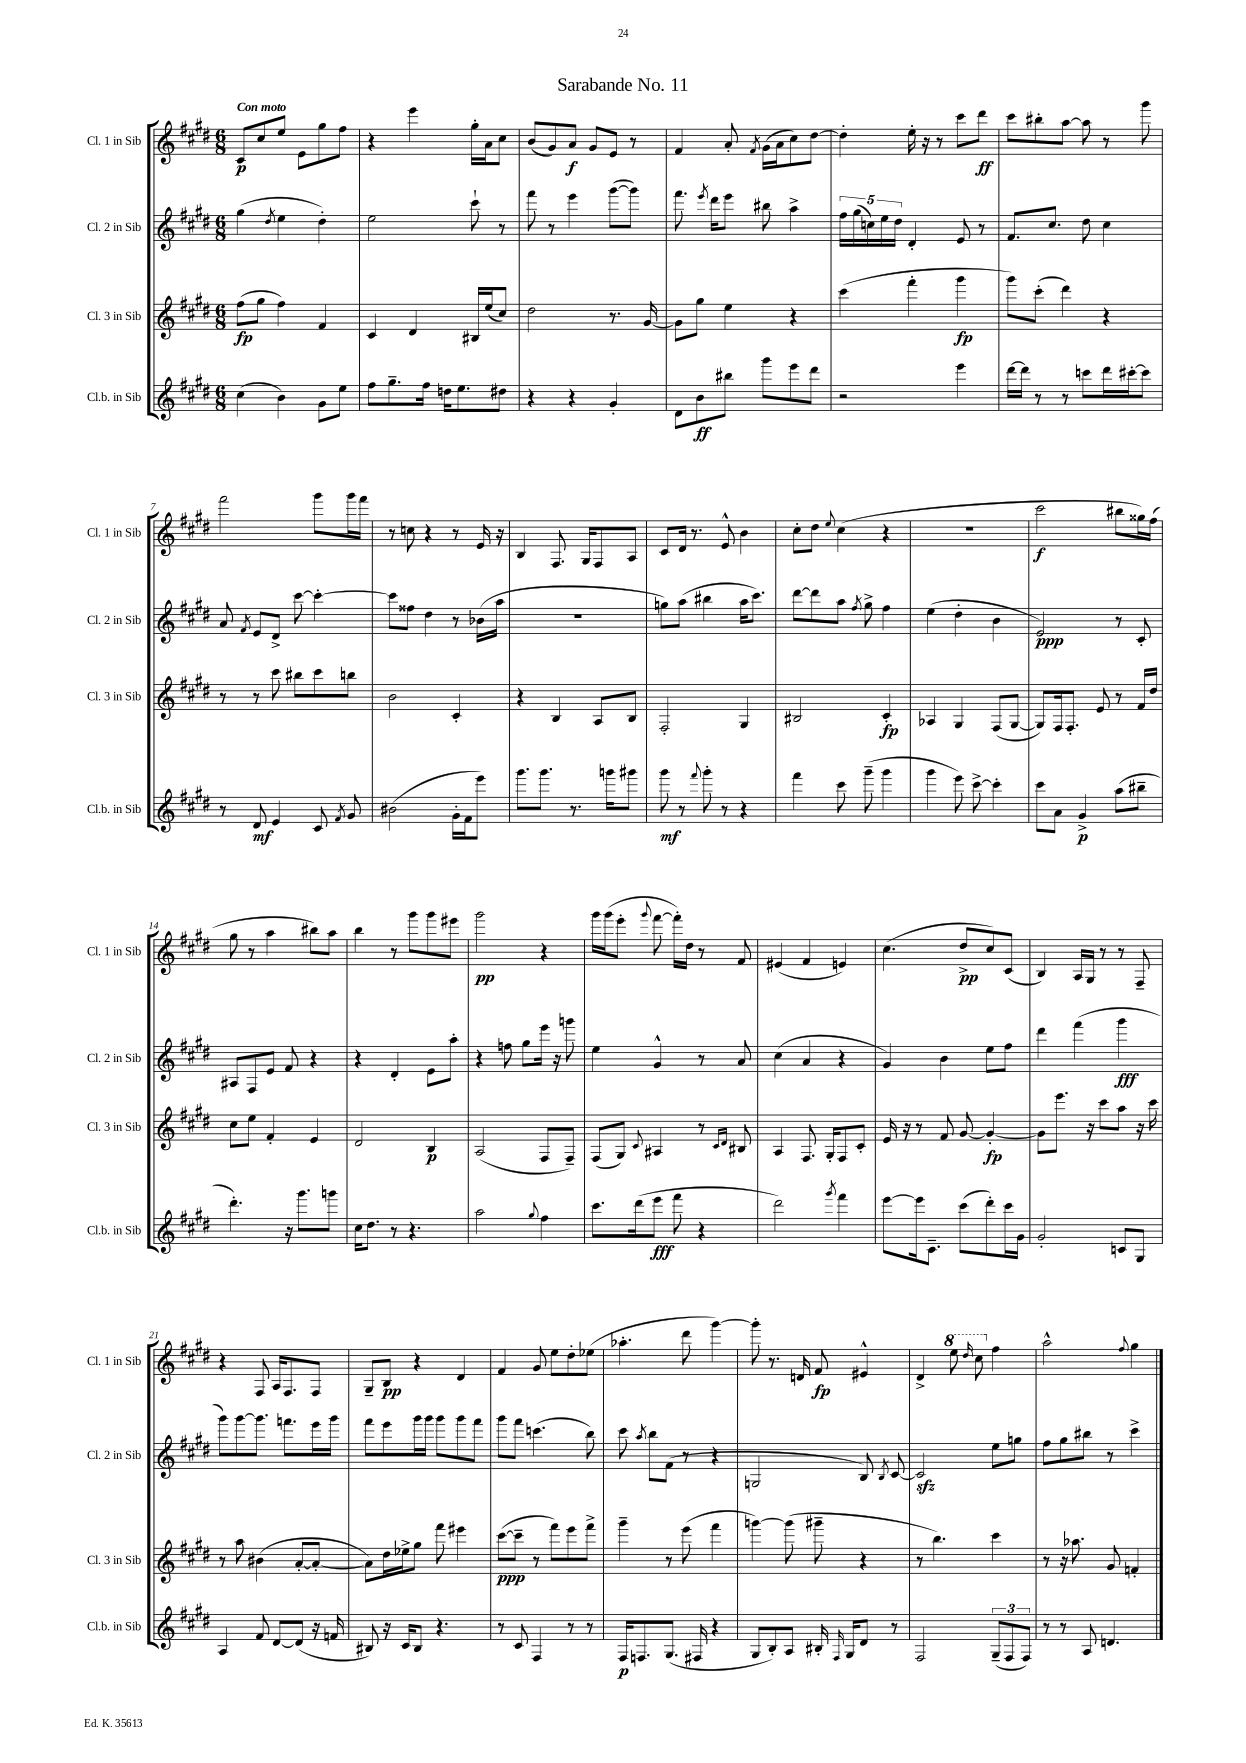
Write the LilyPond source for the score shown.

\header { title = "Sarabande No. 11" }
<<
\new StaffGroup <<
\new Staff = "s0" \with { instrumentName = "Cl. 1 in Sib" shortInstrumentName = "Cl. 1 in Sib" } {
    \clef treble \key e \major \numericTimeSignature \time 6/8 \tempo "Con moto"
    \autoBeamOff cis'8[\p cis''8 e''8] e'8[ gis''8 fis''8] |
    r4 e'''4 gis''16[-. a'16 cis''8] |
    b'8[( gis'8) a'8]\f gis'8[ e'8] r8 |
    fis'4 a'8-. \acciaccatura { fis'8 } gis'16[( a'16 cis''8) dis''8]~ |
    dis''4-. e''16-. r16 r8 cis'''8[ dis'''8]\ff |
    cis'''8[ bis''8-. a''8]~ a''8 r8 gis'''8 |
    fis'''2 gis'''8[ gis'''16 fis'''16] |
    r8 c''8 r4 r8 e'16 r16 |
    b4 fis8. gis16[ fis8 a8] |
    cis'8[ dis'16] r8. e'8-^ b'4 |
    cis''8[-. dis''8] \appoggiatura { e''8 } cis''4( r4 |
    R2. |
    cis'''2\f bis''8[ gisis''16) fis''16]( |
    gis''8 r8 a''4 bis''8[) a''8] |
    b''4 r8 gis'''8[ gis'''8 eis'''8] |
    gis'''2\pp r4 |
    gis'''16[ gis'''16( e'''8]-. \appoggiatura { gis'''8 } fis'''8~ fis'''16[-.) dis''16] r8 fis'8 |
    eis'4( fis'4 e'4) |
    cis''4.( dis''8[->\pp cis''8) cis'8]( |
    b4) a16[ gis16] r8 r8 fis8-- |
    r4 fis8 a16[ fis8. fis8] |
    gis8[-- b8]\pp r4 dis'4 |
    fis'4 gis'8 e''8[ dis''8-. ees''8]( |
    aes''4.-. dis'''8 gis'''4~) |
    gis'''8-. r8. d'16 fis'8\fp eis'4-^ |
    dis'4-> \ottava #1 e'''8 \grace { dis'''16 } cis'''8 \ottava #0 fis''4 |
    a''2-^ \appoggiatura { fis''8 } gis''4 \bar "|." |
}
\new Staff = "s1" \with { instrumentName = "Cl. 2 in Sib" shortInstrumentName = "Cl. 2 in Sib" } {
    \clef treble \key e \major \numericTimeSignature \time 6/8
    \autoBeamOff gis''4( \acciaccatura { dis''8 } e''4 dis''4-.) |
    e''2 cis'''8-! r8 |
    fis'''8 r8 e'''4 gis'''8[~( gis'''8]) |
    fis'''8. \acciaccatura { e'''8 } dis'''16[ e'''8] bis''8 a''4-> |
    \tuplet 5/4 { fis''16[ gis''16( c''16) e''16 dis''16] } dis'4-. e'8 r8 |
    fis'8.[ cis''8.] dis''8 cis''4 |
    a'8 \acciaccatura { fis'8 } e'8[ dis'8]-> cis'''8~ cis'''4~-. |
    cis'''8[ fisis''8] dis''4 r8 bes'16[( a''16] |
    R2. |
    g''8[) a''8]( bis''4 a''16[ cis'''8.]) |
    dis'''8[~ dis'''8 a''8] \acciaccatura { fis''8 } gis''8-> fis''4 |
    e''4( dis''4-. b'4 |
    e'2\ppp) r8 cis'8-. |
    ais8[ fis8 e'8] fis'8 r4 |
    r4 dis'4-. e'8[ a''8]-. |
    r4 f''8 gis''8[ e'''16] r16 g'''8 |
    e''4 gis'4-^ r8 a'8 |
    cis''4( a'4 r4 |
    gis'4) b'4 e''8[ fis''8] |
    dis'''4 fis'''4( gis'''4\fff |
    gis'''8[) gis'''8~ gis'''8.] f'''8.[ e'''16 gis'''16] |
    fis'''8[ e'''8 gis'''16 gis'''16] gis'''8[ gis'''8 fis'''8] |
    gis'''8[ fis'''8] c'''4.( b''8) |
    cis'''8 \acciaccatura { a''8 } b''8[ fis'8]( r8 r4 |
    g2 b8) \acciaccatura { b8 } cis'8~ |
    cis'2\sfz e''8[ g''8] |
    fis''8[ gis''8 bis''8] r8 cis'''4-> \bar "|." |
}
\new Staff = "s2" \with { instrumentName = "Cl. 3 in Sib" shortInstrumentName = "Cl. 3 in Sib" } {
    \clef treble \key e \major \numericTimeSignature \time 6/8
    \autoBeamOff fis''8[\fp( gis''8] fis''4) fis'4 |
    cis'4 dis'4 bis16[ e''16( cis''8]) |
    dis''2 r8. gis'16~ |
    gis'8[ gis''8] e''4 r4 |
    cis'''4( fis'''4-. gis'''4\fp |
    gis'''8[) cis'''8]-.( dis'''4) r4 |
    r8 r8 cis'''8 bis''8[ cis'''8 b''8] |
    b'2 cis'4-. |
    r4 b4 a8[ b8] |
    fis2-. gis4 |
    bis2 cis'4-.\fp |
    aes4 gis4 fis8[( gis8]~ |
    gis8[) fis16 fis8.]-. e'8 r8 fis'16[ dis''16] |
    cis''8[ e''8] fis'4-. e'4 |
    dis'2 b4\p |
    a2( fis8[ fis8]--) |
    fis8[( gis8]) \appoggiatura { cis'8 } ais4 r8 \grace { cis'16[ dis'16] } bis8 |
    a4 fis8. gis16[-. fis8 cis'8]-. |
    e'16 r16 r8 fis'8 gis'8~ gis'4~-.\fp |
    gis'8[ e'''8.] r16 cis'''8[ a''8] r16 cis'''16 |
    r8 a''8 bis'4( a'8[~-. a'8]~-. |
    a'8[) dis''16 ees''16-> gis''8] fis'''8 eis'''4 |
    cis'''8[~\ppp( cis'''8]-- r8 fis'''8[) e'''8 fis'''8]-> |
    gis'''4-- r8 e'''8( fis'''4 |
    g'''4~) g'''8( gis'''8-- r4 |
    r8 b''4.) cis'''4 |
    r8 r16 aes''8. gis'8 f'4-. \bar "|." |
}
\new Staff = "s3" \with { instrumentName = "Cl.b. in Sib" shortInstrumentName = "Cl.b. in Sib" } {
    \clef treble \key e \major \numericTimeSignature \time 6/8
    \autoBeamOff cis''4( b'4) gis'8[ e''8] |
    fis''8[ gis''8.-- fis''16] d''16[ e''8. dis''8] |
    r4 r4 gis'4-. |
    dis'8[ b'8\ff bis''8] gis'''8[ e'''8 dis'''8] |
    r2 e'''4 |
    dis'''16[~ dis'''16] r8 r8 c'''8[ dis'''16 cis'''16~-. cis'''8] |
    r8 dis'8\mf e'4 cis'8 \acciaccatura { fis'8 } gis'8 |
    bis'2( gis'16[-. fis'16 e'''8]) |
    gis'''8.[ gis'''8.] r8. g'''16[ gis'''8] |
    gis'''8\mf r8 \appoggiatura { fis'''8 } gis'''8-. r8 r4 |
    fis'''4 cis'''8 gis'''8--( gis'''4 |
    gis'''4 e'''8) cis'''8~-> cis'''4-. |
    cis'''8[ a'8] gis'4->\p a''8[( bis''8]-- |
    dis'''4.-.) r16 gis'''8.[ g'''8] |
    cis''16[ dis''8.] r8 r4. |
    a''2 \appoggiatura { gis''8 } fis''4 |
    cis'''8.[ dis'''16( e'''8]\fff fis'''8 r4 |
    dis'''2) \acciaccatura { gis'''8 } fis'''4 |
    e'''8[~ e'''16 cis'8.]-- cis'''8[( dis'''8-.) cis'''16 gis'16] |
    gis'2-. c'8[ gis8] |
    a4 fis'8 dis'8[~ dis'8]( r16 f'16 |
    bis8) r16 cis'16[ bis8] r4. |
    r8 cis'8 fis4 r8 r8 |
    fis16[\p f8. gis8.]( fis16 r4 |
    gis8[ b8-.) a8] bis16-. \grace { fis16 } gis16[ dis'8] r8 |
    fis2 \tuplet 3/2 { gis8[--( fis8 fis8]) } |
    r8 r8 a8 d'4. \bar "|." |
}
>>
>>
